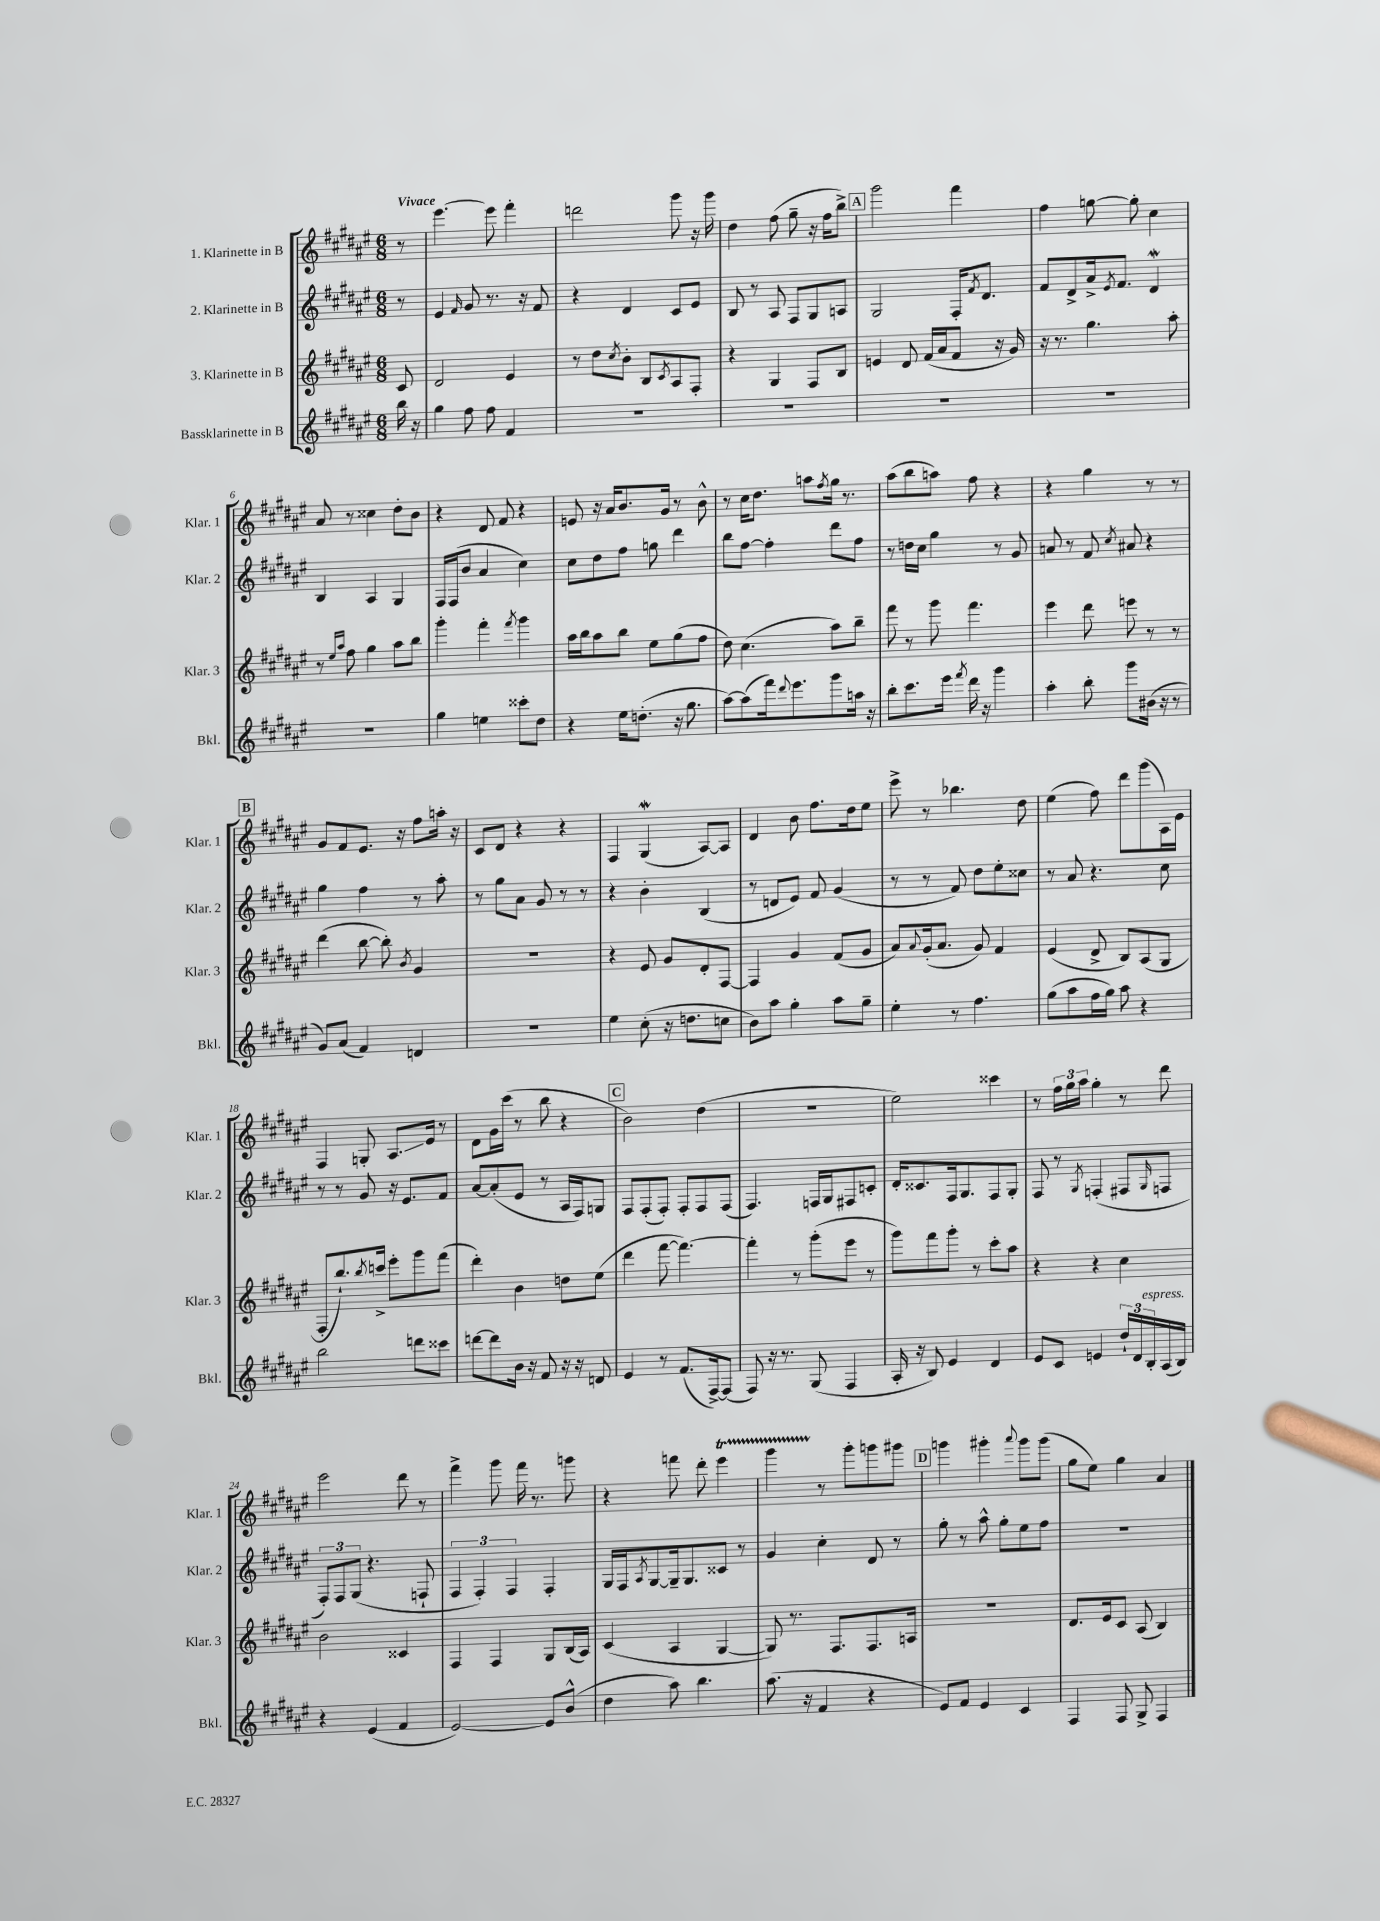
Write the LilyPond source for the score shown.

<<
\new StaffGroup <<
\new Staff = "s0" \with { instrumentName = "1. Klarinette in B" shortInstrumentName = "Klar. 1" } {
    \clef treble \key fis \major \numericTimeSignature \time 6/8 \partial 8 \tempo "Vivace"
    r8 |
    eis'''4.~ eis'''8 fis'''4-. |
    d'''2 gis'''8 r16 gis'''16 |
    dis''4 fis''8( gis''8-- r16 fis''16 b''8->) |
    \mark \markup { \box "A" } gis'''2 fis'''4 |
    fis''4 g''8~ g''8-. cis''4 |
    ais'8 r8 cisis''4 dis''8-. b'8 |
    r4 dis'8 fis'8 r4 |
    e'8 r16 ais'16 b'8. gis'16 r8 b'8-^ |
    r8 cis''16 dis''8. a''8 \acciaccatura { fis''8 } gis''16 r8. |
    ais''8( b''8 a''8) fis''8 r4 |
    r4 gis''4 r8 r8 |
    \mark \markup { \box "B" } gis'8 fis'8 eis'8. r16 fis''8 a''16-. r16 |
    cis'8 dis'8 r4 r4 |
    fis4 gis4\mordent( ais8~) ais8 |
    dis'4 b'8 fis''8. dis''16 eis''8 |
    eis'''8-> r8 bes''4. dis''8 |
    eis''4( fis''8) dis'''8 gis'''8( ais16) eis'16 |
    fis4 g8-. ais8.\glissando eis'16 r8 |
    dis'8 gis'16 cis'''16( r8 b''8 r4 |
    \mark \markup { \box "C" } b'2) dis''4( |
    r2. |
    eis''2) cisis'''4 |
    r8 \tuplet 3/2 { fis''16 gis''16 ais''16 } gis''4-. r8 dis'''8 |
    eis'''2 dis'''8 r8 |
    fis'''4-> gis'''8 fis'''16 r8. g'''8 |
    r4 f'''8 dis'''8-. eis'''4\startTrillSpan |
    gis'''4 r8\stopTrillSpan gis'''8-. g'''8 gis'''8 |
    \mark \markup { \box "D" } g'''4 gis'''4-. \appoggiatura { ais'''8 } gis'''8 gis'''8( |
    gis''8 eis''8) gis''4 ais'4 \bar "|." |
}
\new Staff = "s1" \with { instrumentName = "2. Klarinette in B" shortInstrumentName = "Klar. 2" } {
    \clef treble \key fis \major \numericTimeSignature \time 6/8 \partial 8
    r8 |
    eis'4 \grace { fis'16 } gis'8 r8. r16 fis'8 |
    r4 dis'4 cis'8 eis'8 |
    b8 r8 ais8 fis8 gis8 a8 |
    \mark \markup { \box "A" } gis2 fis16-. \acciaccatura { fis'8 } dis'8. |
    fis'8 dis'8-> ais'16-> \acciaccatura { eis'8 } fis'8. dis'4\mordent |
    b4 ais4 gis4 |
    fis16 fis16( b'8 ais'4 cis''4) |
    cis''8 dis''8 fis''8 g''8 dis'''4 |
    b''8 fis''8~ fis''4-. dis'''8 fis''8 |
    r8 d''16 cis''16 gis''4 r8 gis'8 |
    a'8 r8 fis'8 \acciaccatura { cis''8 } ais'8 r4 |
    \mark \markup { \box "B" } gis''4 fis''4 r8 ais''8-. |
    r8 gis''8 ais'8 gis'8 r8 r8 |
    r4 b'4-. b4( |
    r8 d'8 eis'8) fis'8 gis'4( |
    r8 r8 fis'8) dis''8 eis''8-. cisis''8 |
    r8 ais'8 r4. cis''8 |
    r8 r8 gis'8 r16 eis'8. fis'8 |
    ais'8~ ais'8-.( eis'8 r8 ais16 fis16) g8 |
    \mark \markup { \box "C" } fis8 fis8-.( fis8-.) fis8-. fis8 fis8( |
    fis4.) f16 gis16 fis8 c'8-. |
    dis'16-. cisis'8. fis16 gis8. fis8 gis8-. |
    fis8 r8 \acciaccatura { gis8 } f4-.( fis8 \grace { gis16 } f8 |
    \tuplet 3/2 { fis8-.) fis8 gis8( } r4. f8-! |
    \tuplet 3/2 { fis4 fis4-.) fis4 } fis4-. |
    gis16 fis16 \acciaccatura { ais8 } gis8~ gis16-- gis8. cisis'8 r8 |
    gis'4 cis''4-. dis'8 r8 |
    \mark \markup { \box "D" } gis''8-. r8 ais''8-^ gis''8-. eis''8 fis''8 |
    R2. \bar "|." |
}
\new Staff = "s2" \with { instrumentName = "3. Klarinette in B" shortInstrumentName = "Klar. 3" } {
    \clef treble \key fis \major \numericTimeSignature \time 6/8 \partial 8
    cis'8 |
    dis'2 eis'4 |
    r8 dis''8 \acciaccatura { cis''8 } b'8-. b8 \acciaccatura { cis'8 } ais8 fis8-. |
    r4 gis4 fis8 b8 |
    \mark \markup { \box "A" } e'4 dis'8 fis'16( ais'16 fis'8 r16 gis'16) |
    r16 r8. gis''4. ais''8-. |
    r8 \grace { eis''16 ais''16 } fis''8 gis''4 ais''8 b''8 |
    gis'''4-. fis'''4-. \acciaccatura { fis'''8 } gis'''4 |
    ais''16 b''16 ais''8 b''8 eis''8 gis''8( fis''8 |
    dis''8) cis''4.( ais''8) b''8-- |
    fis'''8 r8 gis'''8 fis'''4. |
    eis'''4 dis'''8 e'''8 r8 r8 |
    \mark \markup { \box "B" } dis'''4( b''8~ b''8-.) \acciaccatura { b'8 } gis'4 |
    r2. |
    r4 eis'8 gis'8 dis'8-. fis8~ |
    fis4 gis'4 fis'8( gis'8 |
    ais'8) \appoggiatura { ais'8 } gis'16-.( ais'8. gis'8) fis'4 |
    eis'4( dis'8-> b8) ais8( gis8 |
    fis8-. b''8.-!) \acciaccatura { b''8 } c'''16-> eis'''8-. gis'''8 fis'''8( |
    dis'''4-.) b'4 d''8 eis''8( |
    \mark \markup { \box "C" } dis'''4 fis'''8~ fis'''4.~) |
    fis'''4-. r8 gis'''8-.( eis'''8 r8 |
    gis'''8) fis'''8 gis'''8-. r8 cis'''8-. ais''8 |
    r4 r4 cis''4 |
    b'2 cisis'4 |
    fis4 fis4 gis8 b16( ais16) |
    cis'4( ais4 gis4~ |
    gis8) r8. fis8. fis8. a16 |
    \mark \markup { \box "D" } R2. |
    dis'8. eis'16 cis'8 ais8( b4) \bar "|." |
}
\new Staff = "s3" \with { instrumentName = "Bassklarinette in B" shortInstrumentName = "Bkl." } {
    \clef treble \key fis \major \numericTimeSignature \time 6/8 \partial 8
    b''16 r16 |
    gis''4 fis''8 fis''8 fis'4 |
    R2. |
    R2. |
    \mark \markup { \box "A" } R2. |
    R2. |
    R2. |
    gis''4 e''4 cisis'''8-. dis''8 |
    r4 eis''16 d''8.-.( r16 gis''8. |
    ais''8~) ais''8( fis'''16) \appoggiatura { dis'''8 } eis'''8. gis'''8 a''16 r16 |
    b''8-. cis'''8. eis'''16 \acciaccatura { fis'''8 } dis'''16 r16 gis'''4 |
    ais''4-. b''8-. gis'''8 bis'16( r16 r8 |
    \mark \markup { \box "B" } gis'8) ais'8( fis'4) d'4 |
    R2. |
    eis''4 cis''8-.( r16 d''8. c''8 |
    b'8) ais''8 gis''4-. ais''8 gis''8-- |
    eis''4-. r8 fis''4. |
    gis''8( ais''8 fis''16 gis''16) ais''8 r4 |
    b''2 d'''8 cisis'''8 |
    d'''8~ d'''8 b'16 r16 fis'8 r16 r16 d'8 |
    \mark \markup { \box "C" } eis'4 r8 fis'8.( fis16~->) fis8( |
    fis8) r16 r8. gis8( fis4 |
    ais16-. r16 b8) eis'4 dis'4 |
    eis'8 cis'8 e'4 \tuplet 3/2 { dis''16-! dis'16 b16-.^\markup { \italic "espress." } } ais16( b16) |
    r4 eis'4( fis'4 |
    eis'2~) eis'8 b'8-^( |
    dis''4 ais''8) b''4. |
    ais''8.( r16 fis'4 r4 |
    \mark \markup { \box "D" } eis'8) fis'8 eis'4 cis'4 |
    fis4 fis8 gis8-> fis4 \bar "|." |
}
>>
>>
